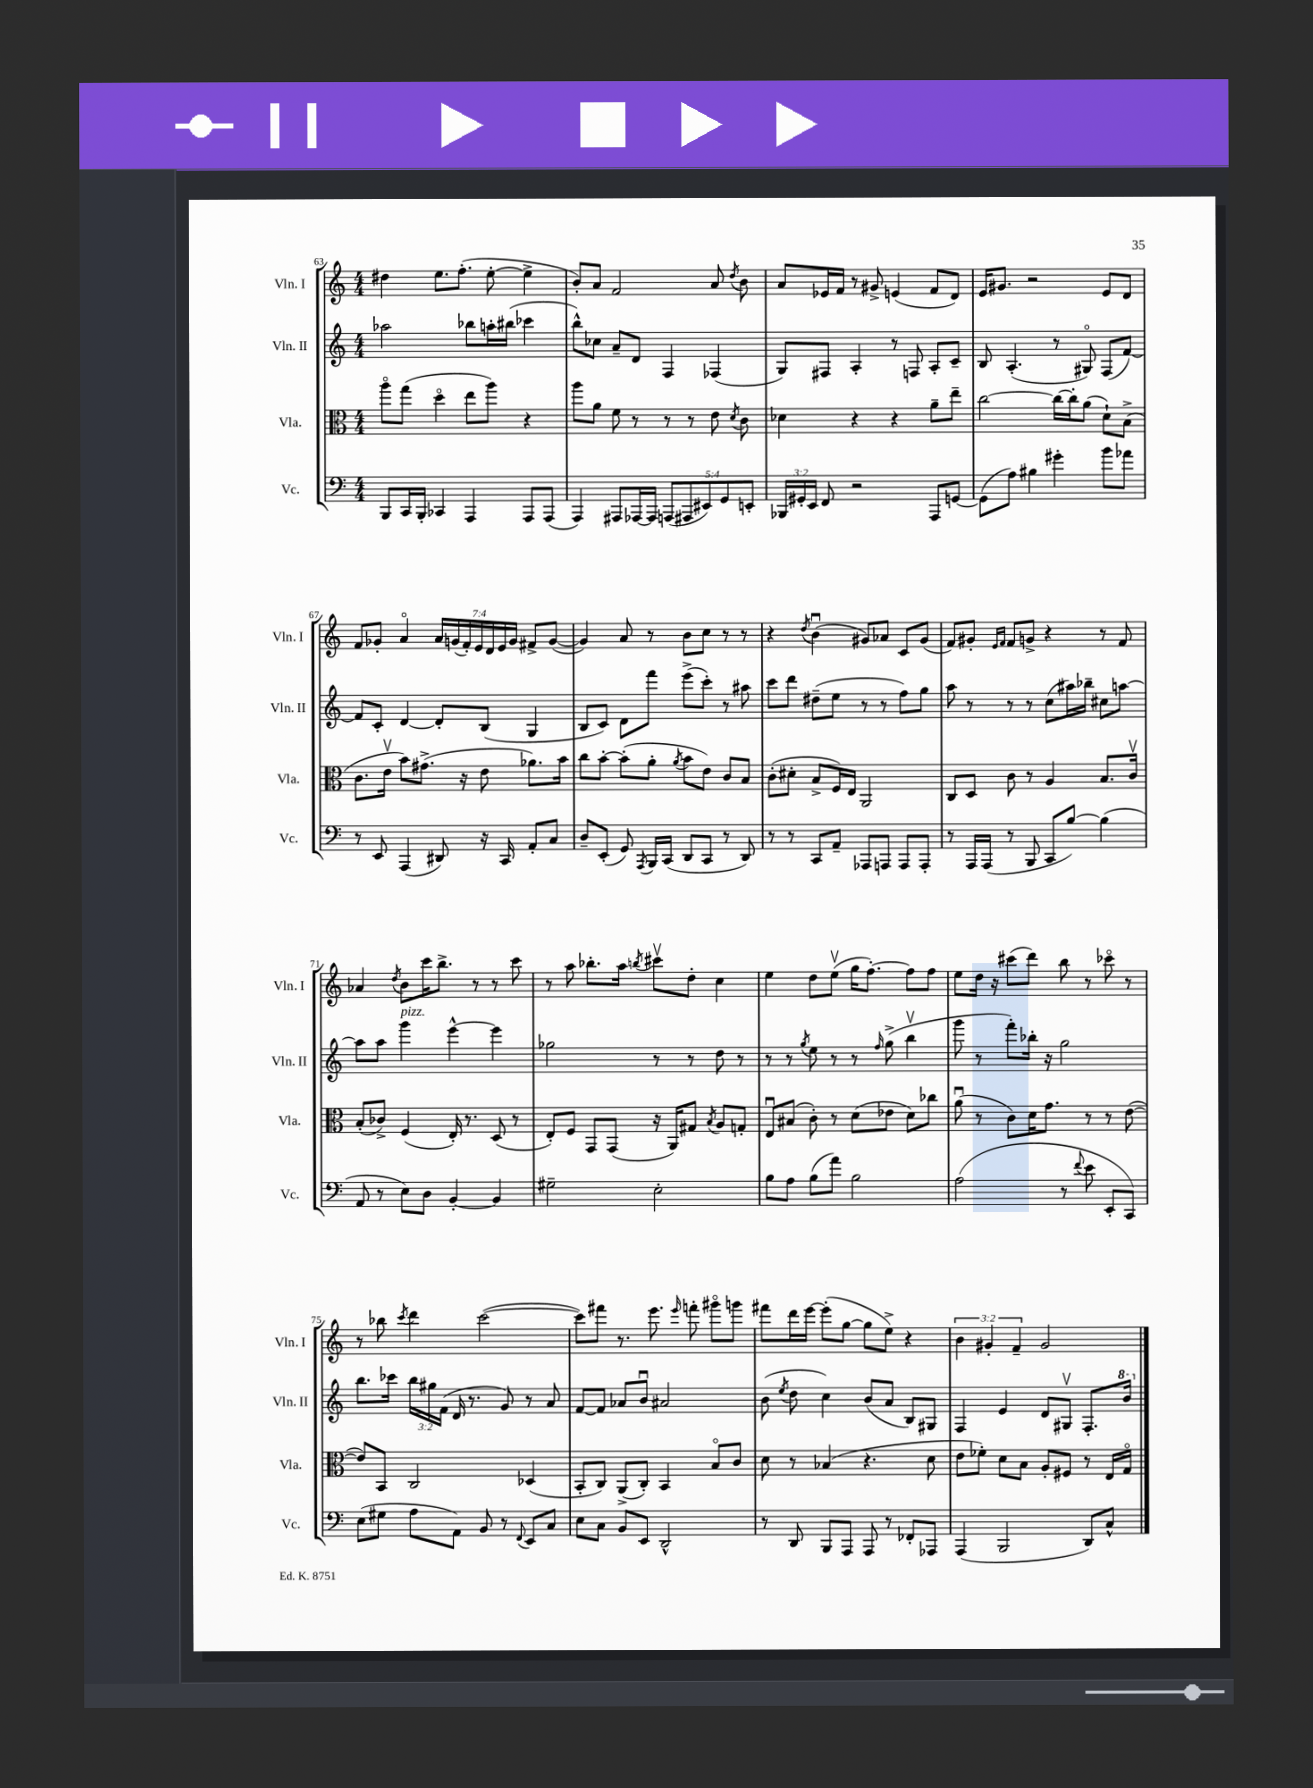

**kern	**kern	**kern	**kern
*staff4	*staff3	*staff2	*staff1
*clefF4	*clefC3	*clefG2	*clefG2
*k[]	*k[]	*k[]	*k[]
*M4/4	*M4/4	*M4/4	*M4/4
8BBB	8aao	2aa-	4dd#
16CC	(8gg	.	.
16BBB'	.	.	.
4CC-	4ddo	.	8.ee
.	.	.	(8.ff'
4AAA	8ee	8bb-	.
.	8aa)	16aa'	[8ee'
.	.	(16bb#	.
8AAA	4r	4ccc-	4ee^]
(8AAA	.	.	.
=	=	=	=
4AAA)	8aa	8bb^^)	8b')
.	8a	8cc-	8a
8AAA#	8f	8a~	2f
[16AAA-	8r	8d	.
16AAA-]	.	.	.
(10AAA	8r	4F	.
10AAA#	.	.	.
.	8r	.	.
10EE#)	.	.	.
.	8e	(4F-	8a
10GG	.	.	.
.	8qd	.	8qdd
.	8c	.	8b
10EE'	.	.	.
=	=	=	=
24BBB-	4d-	8G)	8a
24GG#'	.	.	.
24EE	.	.	.
8FF	.	8F#	16e-
.	.	.	16f
2r	4r	4A'	8r
.	.	.	8g#^
.	4r	8r	(4e
.	.	8F	.
8AAA	8a~	8A'	8f
[8GG	8ee~	8c~	8d)
=	=	=	=
(8GG]	[2cc	8B	16e
.	.	.	8.g#
8A)	.	(4.A'	.
4B#	.	.	2r
4g#'	16cc_	8r	.
.	16cc']	.	.
.	(8a	8G#o)	.
8b	8d`)	(8F	8e
8a-	(8B^	[8f)	8d
=	=	=	=
8r	8.c	8f]	8f
8EE	.	8c'	8g-'
.	16ev	.	.
(4AAA	8b)	[4d	4ao
.	(8.g#^	.	.
8DD#)	.	8d']	28a
.	.	.	(28g
.	16r	.	.
.	.	.	28f')
.	.	.	28e
16r	8e	(8B	.
.	.	.	28d
.	.	.	28e
16CC	.	.	.
.	.	.	28g
8AA'	8.a-)	4G	8f#^
8C	.	.	([8g
.	16b	.	.
=	=	=	=
8D~	8cc	8B	4g])
(8EE'	[8b'	8c)	.
8GG)	(8b']	8d	8a
8qAAA	.	.	.
16BBB	8a'	8fff	8r
(16CC	.	.	.
.	8qa	.	.
8DD	8b	(8eee^	8b
8CC	8e)	8ccc')	8cc
8r	8c	8r	8r
8DD)	8B	8aa#	8r
=	=	=	=
8r	(8c'	8ccc	4r
8r	8d#'	8ddd	.
.	.	.	8qdd
8CC	8B^	(8dd#~	(4bu
8AA~	16F)	8ee	.
.	16E	.	.
8AAA-	2AA	8r	8g#)
8AAA	.	8r	8a-
8AAA	.	8ff)	8c
8AAA'	.	8gg	(8g#
=	=	=	=
8r	8C	8aa	8f)
16AAA	8D	8r	8g#'
(16AAA	.	.	.
.	.	.	16qqe
.	.	.	16qqf
8r	8c	8r	8f
8BBB	8r	8r	8g^
8CC	4A	(8cc	4r
[8B)	.	16aa#)	.
.	.	16bb-~	.
(4B]	8.B	8cc#	8r
.	.	[8aa	8f
.	16cv	.	.
=	=	=	=
8AA	(8B'	8aa]	4a-
8r	8c-^)	8aa	.
.	.	.	8qdd
8E)	(4F	4ggg	8b
8D	.	.	16ccc
.	.	.	8.bb^
[4BB'	16E')	[4eee^^	.
.	8.r	.	.
.	.	.	8r
4BB]	(8D	4eee]	8r
.	8r	.	8ccc
=	=	=	=
2G#~	8E')	2gg-	8r
.	8F	.	8aa
.	8GG	.	8.bb-'
.	(8GG	.	.
.	.	.	16aa
.	.	.	8qbb
2E'	16r	8r	8ccc#v
.	16AA)	.	.
.	8G#	8r	8dd'
.	8qB	.	.
.	8A	8dd	4cc
.	8G'	8r	.
=	=	=	=
8B	8Eu	8r	4ee
8A	(8B#	8r	.
.	.	8qgg	.
(8B	8c')	8ee	8dd
8a)	8r	8r	(8eev
2B	(8d	8r	16gg
.	.	.	[8.ff')
.	.	16qqff	.
.	8e-	(8gg^	.
.	8d)	4bbv	8ff]
.	8cc-	.	8ff
=	=	=	=
(2A	(8au	8ggg	8ee
.	8r	8r	16dd
.	.	.	16r
.	8c)	8fff')	(8ccc#
.	16d	16bb-'	8ddd)
.	8.g	16r	.
8r	.	2gg	8bb
8qqf	.	.	.
8e	8r	.	8r
8EE'	8r	.	8ccc-o
8CC)	([8e	.	8r
=	=	=	=
(8E	8e])	8.bb	8r
8G#	8BB	.	8bb-
.	.	16ccc-	.
.	.	.	8qccc
8A	2C	24bb	4ddd
.	.	24gg#	.
.	.	(24f	.
8AA)	.	16d	.
.	.	8.r	.
8BB	.	.	([2ccc
8r	.	8g)	.
8qqFF	.	.	.
8EE	(4D-	8r	.
8C	.	8a	.
=	=	=	=
8E	8BB'	[8f	8ccc])
8C	8C)	8f]	8fff#
8BB	(8AA^	8a-	8.r
8EE	8C')	8bu	.
.	.	.	8.eee
2DD^^	4BB	2a#	.
.	.	.	16qqeee
.	.	.	8fff'
.	8Bo	.	8ggg#o
.	8c	.	8ggg
=	=	=	=
8r	8d	(8b	8fff#
.	.	8qee	.
8DD	8r	8dd	16ddd
.	.	.	[16eee
8BBB	(4B-	4cc)	(8eee']
8AAA	.	.	[8gg
8AAA	4.r	(8b	8gg]
8r	.	8a	8ee^)
8FF-'	.	8B)	4r
8AAA-	8d	8G#	.
=	=	=	=
(4AAA	8e	4F	6b
.	8f-')	.	.
.	.	.	6g#'
2BBB	8d	4e	.
.	.	.	6f~
.	8B	.	.
.	8A'	8d	2g#
.	8F#	8G#v	.
8DD)	8r	8.F'	.
8C^^	16E	.	.
.	16Go	16bb	.
==	==	==	==
*-	*-	*-	*-
